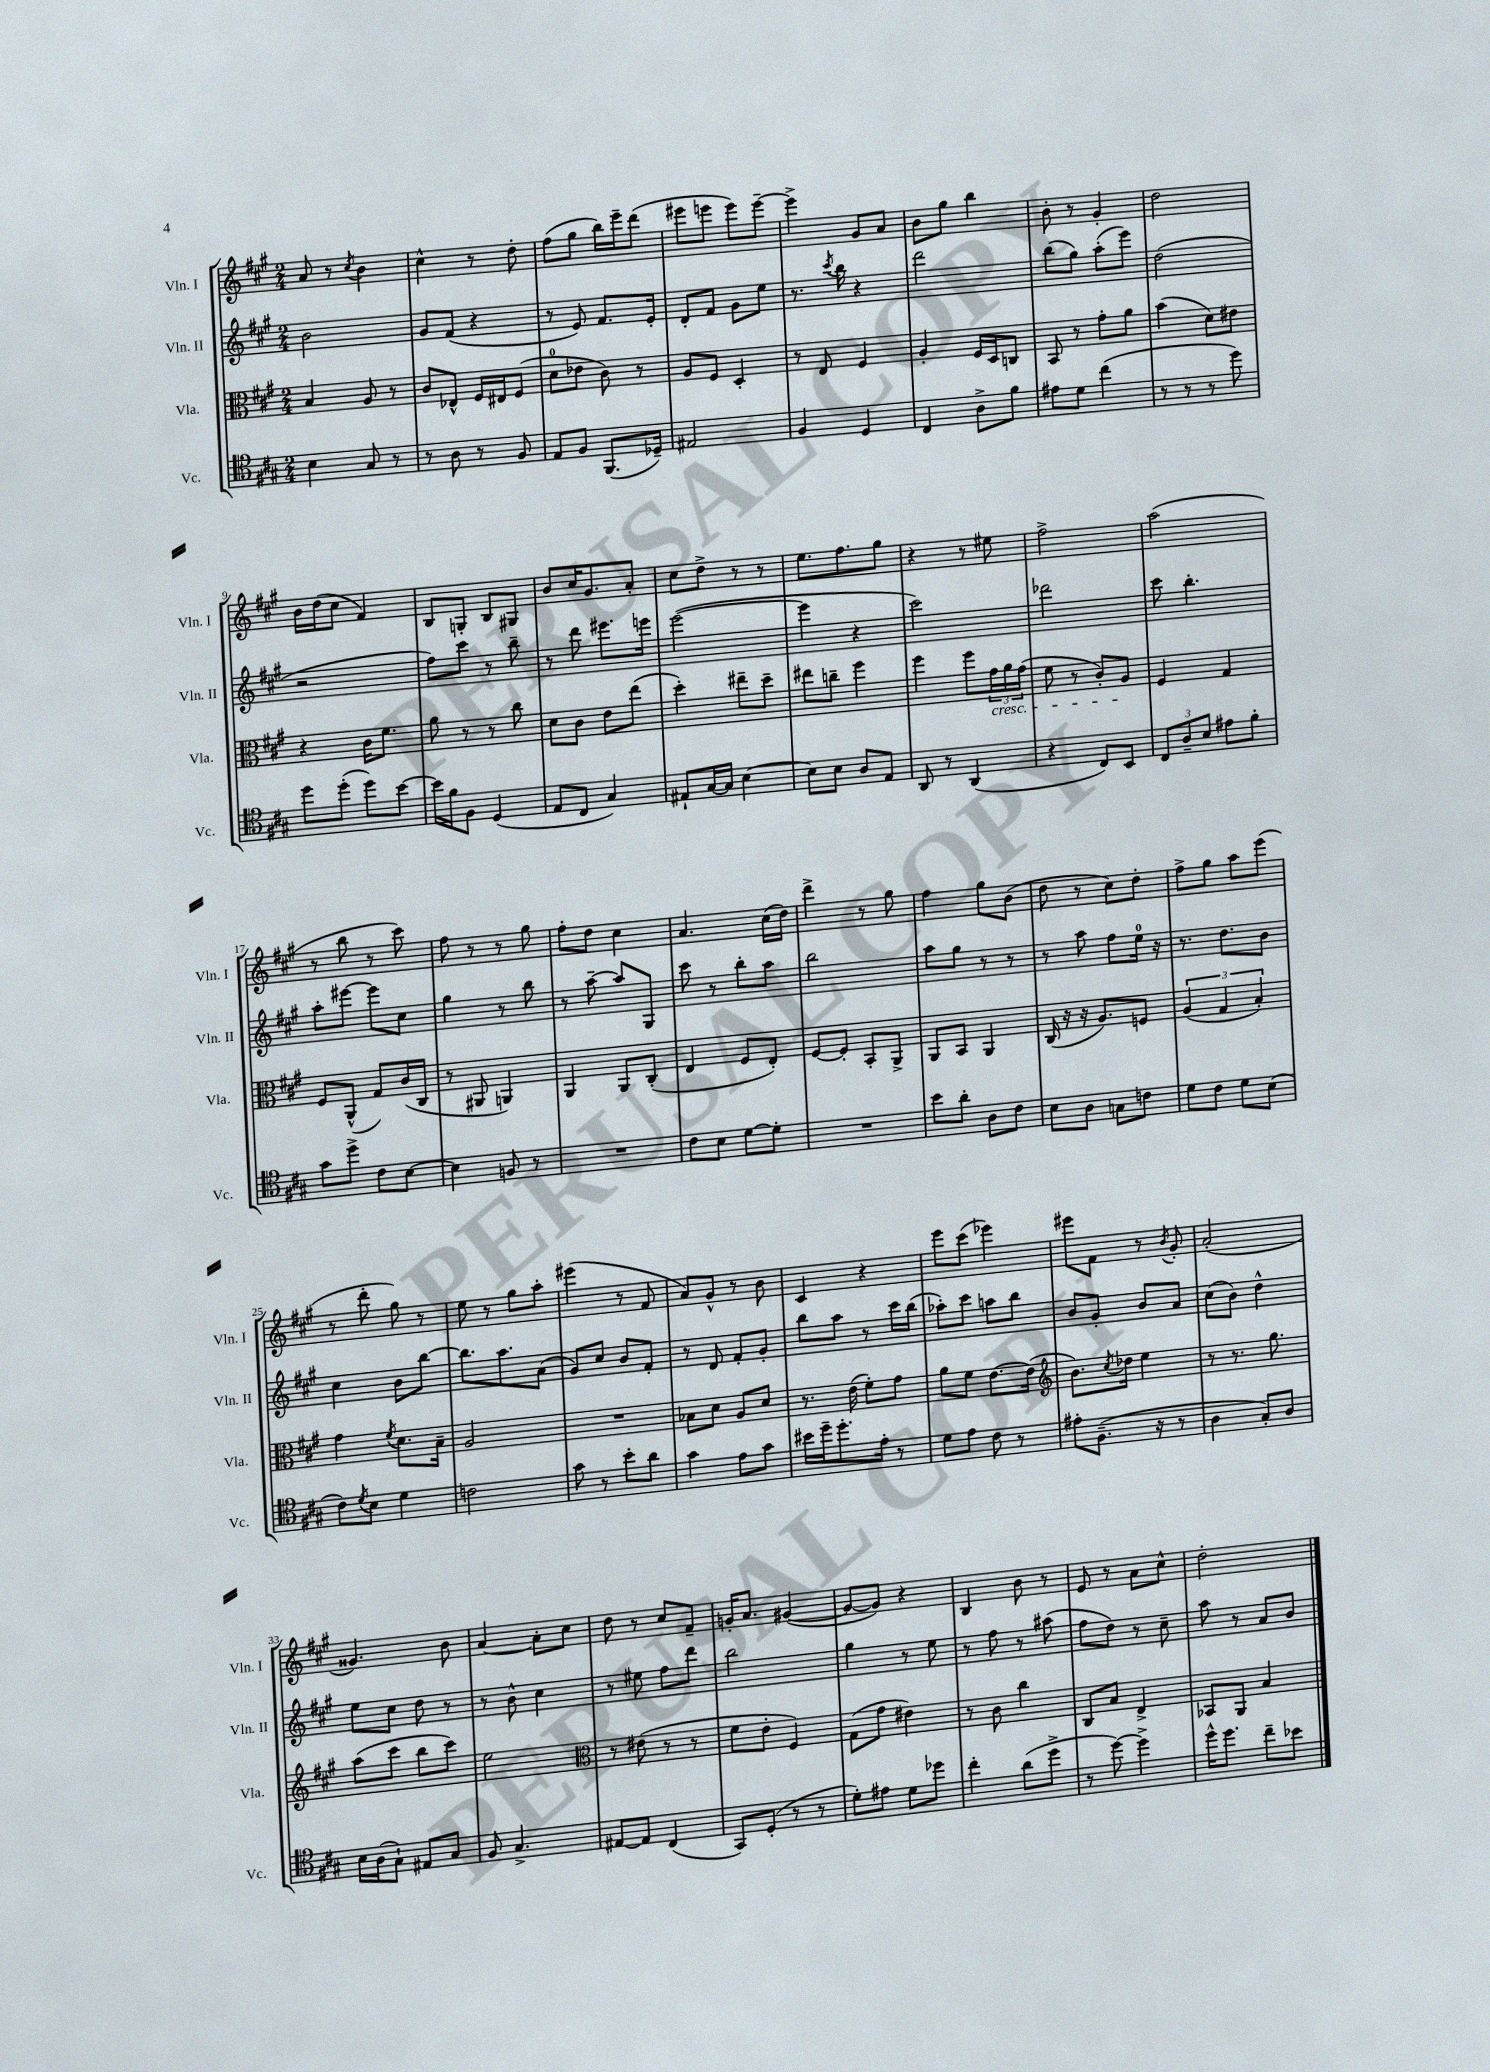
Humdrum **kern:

**kern	**kern	**kern	**kern
*part4	*part3	*part2	*part1
*staff4	*staff3	*staff2	*staff1
*I"Vc.	*I"Vla.	*I"Vln. II	*I"Vln. I
*I'Vc.	*I'Vla.	*I'Vln. II	*I'Vln. I
*clefC4	*clefC3	*clefG2	*clefG2
*k[f#c#g#]	*k[f#c#g#]	*k[f#c#g#]	*k[f#c#g#]
*M2/4	*M2/4	*M2/4	*M2/4
=1	=1	=1	=1
4B\	4B/	2b\	8a/
.	.	.	8r
.	.	.	8qcc#/
8G#/	8A/	.	4b\
8r	8r	.	.
=2	=2	=2	=2
8r	8c#/L	8g#/L	4cc#^^\
8A\	8E-X^^/J	(8f#/J	.
8r	16F#/LL	4r	8r
.	16E#X/J	.	.
8F#/	(8F#/J	.	8dd'\
=3	=3	=3	=3
8E/L	8d\L	8r	(8ff#\L
8F#/J	8e-X\J	8e/)	8gg#\J
(8.FF#/L	8c#\)	8.f#/L	16bb\LL)
.	.	.	16eee~\J
.	8r	.	(8ddd\J
16D-X~/Jk)	.	16e'/Jk	.
=4	=4	=4	=4
2E#X/	8A/L	8d'/L	8eee#X\L
.	8F#/J	8f#/J	8eeen\J
.	4D'/	8g#\L	8eee\L)
.	.	8ee\J	[8eee~\J
=5	=5	=5	=5
4F#/	8r	8.r	4eee^\]
.	8E/	.	.
.	.	8qccc#/	.
.	.	16bb\	.
4D/	4F#/	4r	8g#/L
.	.	.	8a/J
=6	=6	=6	=6
4C#/	4A'/	2ddd\	8b\L
.	.	.	8gg#\J
8A^\L	16F#/LL	.	4bb\
.	16D/J	.	.
8f#\J	8Cn/J	.	.
=7	=7	=7	=7
8e#X\L	8BB/	(8bb\L	8b'\
8d\J	8r	8gg#\J)	8r
(4cc#\	8g#'\L	(8aa'\L	4g#'/
.	8a\J	8eee\J)	.
=8	=8	=8	=8
8r	(4b\	(2dd\	2dd\
8r	.	.	.
8r	8d\L)	.	.
8dd\)	8e#X\J	.	.
!!LO:LB:g=z
=9	=9	=9	=9
8dd\L	4r	2r	16b\LL
.	.	.	(16dd\J
(8dd'\J	.	.	8cc#\J
8dd\L)	16c#\KL	.	4f#/)
.	8.f#\J	.	.
[8b\J	.	.	.
=10	=10	=10	=10
16b\LL]	8a\	8ff#\L)	8B/L
16f#\J	.	.	.
8F#\J	8r	8ccc#\J	8Gn'/J
(4D/	8r	8r	8B/L
.	8cc#\	8bb~\	8G#X/J
=11	=11	=11	=11
8E/L	8d\L	8r	8b/L
8C#/J	8c#\J	8ddd\	16cc#/K
.	.	.	8.g#/
4G#/)	8e\L	8.eee#X\L	.
.	(8ee\J	.	8a'/J
.	.	16eeen\Jk	.
=12	=12	=12	=12
8E#X`/L	4dd'\)	([2eee\	8cc#\L
[16G#/L	.	.	8dd^\J
16G#/JJ]	.	.	.
[4B\	8ee#X~\L	.	8r
.	8dd~\J	.	8r
=13	=13	=13	=13
8B\L]	8ee#X\L	4eee\]	8.ee\L
8B\J	8ccn~\J	.	.
.	.	.	8.ff#\
8A/L	4ff#\	4r	.
8E/J	.	.	8gg#\J
=14	=14	=14	=14
8AA/	4ff#\	2ccc#\)	4r
8r	.	.	.
(4AA/	8ff#\L	.	8r
!	!LO:TX:b:i:t=cresc.	!	!
.	24g#\L	.	8ee#X\
.	24a\	.	.
.	(24g#\JJ	.	.
=15	=15	=15	=15
4r	8f#\	2ddd-X\	2ff#^\
.	8r	.	.
8C#/L)	8c#'/L)	.	.
8BB/J	8A/J	.	.
=16	=16	=16	=16
12C#/L	4F#/	8ccc#\	(2aa\
12A~/	.	.	.
.	.	4.bb'\	.
12B/J	.	.	.
8e#X\L	4G#/	.	.
8f#'\J	.	.	.
!!LO:LB:g=z
=17	=17	=17	=17
8g#\L	8F#/L	8aa'\L	8r
8dd^\J	(8AA^^/J	[8eee#X\J	8bb\
8c#\L	8G#/L)	8eee#\L]	8r
[8B\J	(16c#/L	8cc#\J	8ccc#\)
.	16C#/JJ	.	.
=18	=18	=18	=18
4B\]	8r	4gg#\	8ff#\
.	8AA#X/	.	8r
8Fn/	4AAn/)	8r	8r
8r	.	8bb\	8gg#\
=19	=19	=19	=19
2r	4AA/	8r	8ff#'\L
.	.	[8aa~\	8dd\J
.	8AA/L	8aa/L]	4cc#\
.	(8C#'/J	8G#/J	.
=20	=20	=20	=20
8c#\L	4E/	8ccc#\	4.a/
8B\J	.	8r	.
[8d\L	8F#/L	8bb'\L	.
8d'\J]	8E'/J)	8aa\J	(16cc#\LL
.	.	.	16dd\JJ)
=21	=21	=21	=21
2r	[8F#/L	2bb\	4ddd^\
.	8F#'/J]	.	.
.	8BB'/L	.	8r
.	8AA^/J	.	8gg#\
=22	=22	=22	=22
8b\L	8AA/L	8aa\L	4ff#\
8a'\J	8BB/J	8gg#\J	.
8A\L	4AA/	8r	8gg#\L
8c#\J	.	8r	(8b\J
=23	=23	=23	=23
8B\L	(16C#/	8r	8dd\
.	16r	.	.
8A\J	16r	8aa\	8r
.	8.A/L)	.	.
8Gn\L	.	8ff#\L	8cc#\L)
8cn\J	8Fn/J	16ee\Jk	8dd'\J
.	.	16r	.
=24	=24	=24	=24
8d\L	(6A/	8.r	8ff#^\L
8c#\J	.	.	8gg#\J
.	6G#/	.	.
.	.	8.dd\L	.
8d\L	.	.	8aa\L
.	6B'/)	.	.
(8B\J	.	8b\J	(8eee\J
!!LO:LB:g=z
=25	=25	=25	=25
8c#\L)	4g#\	4cc#\	8r
8qd/	.	.	.
8B\J	.	.	8ddd'\
.	8qf#/	.	.
4d\	8.d\L	8b\L	8gg#\)
.	.	[8bb\J	8r
.	16B~\Jk	.	.
=26	=26	=26	=26
2cn\	2A/	8.bb\L]	8ee\
.	.	.	8r
.	.	8.aa\	.
.	.	.	8gg#\L
.	.	(8a\J	8aa'\J
=27	=27	=27	=27
8g#\	2r	8g#/L)	(4eee#X\
8r	.	8cc#/J	.
8b'\L	.	8b/L	8r
8a\J	.	8f#'/J	8f#/
=28	=28	=28	=28
4g#\	8B-X\L	8r	8a/L)
.	8d\J	8d/	8g#^^/J
8e\L	8A/L	8f#'/L	8r
8g#\J	8d/J	8g#'/J	8b\
=29	=29	=29	=29
16b#X\LL	8.r	8bb\L	4c#/
16dd~\J	.	.	.
8.dd'\	.	8aa\J	.
.	(16e\	.	.
.	8f#'\L)	8r	4r
16e'\Jk	.	.	.
8r	8g#\J	16ccc#\LL	.
.	.	(16bb\JJ	.
=30	=30	=30	=30
8d\L	8a\L	8aa-X'\L)	8eee\L
8e\J	8f#\J	8ccc#\J	(8ccc#\J
8c#\	[8.e\L	8aan\L	4eee-X\)
8r	.	8bb\J	.
.	(16e\Jk]	.	.
=31	=31	=31	=31
*	*clefG2	*	*
8e#X'\L	8.b\L)	8b/L	8eee#X\L
(8.F#~\J	.	8g#'/J	8f#\J
.	8qcc#/	.	.
.	16dd-X\Jk	.	.
.	4ee\	8b/L	8r
16r	.	.	.
.	.	.	8qb/
8r	.	8a/J	8g#'/
=32	=32	=32	=32
4A\	8r	(8cc#\L	(2a'/
.	8.r	8b\J)	.
8G#'/L)	.	4dd^^\	.
.	8.gg#\	.	.
8A/J	.	.	.
!!LO:LB:g=z
=33	=33	=33	=33
16B\LL	(8aa\L	8ee\L	4.g##X/)
(16A\J	.	.	.
8G#`\J)	8ccc#\J	8cc#\J	.
8E#X/L	8bb\L	8dd\	.
8G#/J	8ccc#\J)	8r	8b\
=34	=34	=34	=34
8F#/	2ee\	8r	[4a/
4.G#^/	.	8b^^\	.
.	.	4cc#\	8a'\L]
.	.	.	8cc#\J
=35	=35	=35	=35
*	*clefC3	*	*
[8E#X/L	8r	8r	8dd\
8E#/J]	(8e#X\	8ee#X\	8r
(4C#/	8r	8ff#\L	8cc#/L
.	8r	8ddd\J	8f#~/J
=36	=36	=36	=36
8GG#/L)	8f#\L	2bb\	16gn'/KL
.	.	.	8.a/J
(8D'/J	8e'\J	.	.
8r	4F#/)	.	([4g#X/
8r	.	.	.
=37	=37	=37	=37
8d'\L)	(8G#\L	4gg#\	8g#/L_
8e#X\J	8g#\J	.	8g#/J])
8d\L	4e#X\)	8r	4r
8dd-X\J	.	8ee\	.
=38	=38	=38	=38
4cc#'\	8r	8r	4B/
.	8c#\	8ff#\	.
(8a\L	4cc#\	8r	8b\
8dd^\J	.	(8aa#X\	8r
=39	=39	=39	=39
8r	8C#/L	8ff#\L	8e/
[8dd\)	8B/J	8dd\J)	8r
4dd^\]	4E^/	8r	8a\L
.	.	8cc#~\	8cc#^^\J
=40	=40	=40	=40
16dd^^\KL	8BB-X/L	8aa\	2dd'\
8.dd\J	.	.	.
.	8AA/J	8r	.
8cc#~\L	4B/	8a/L	.
8b-X\J	.	8b/J	.
==	==	==	==
*-	*-	*-	*-
